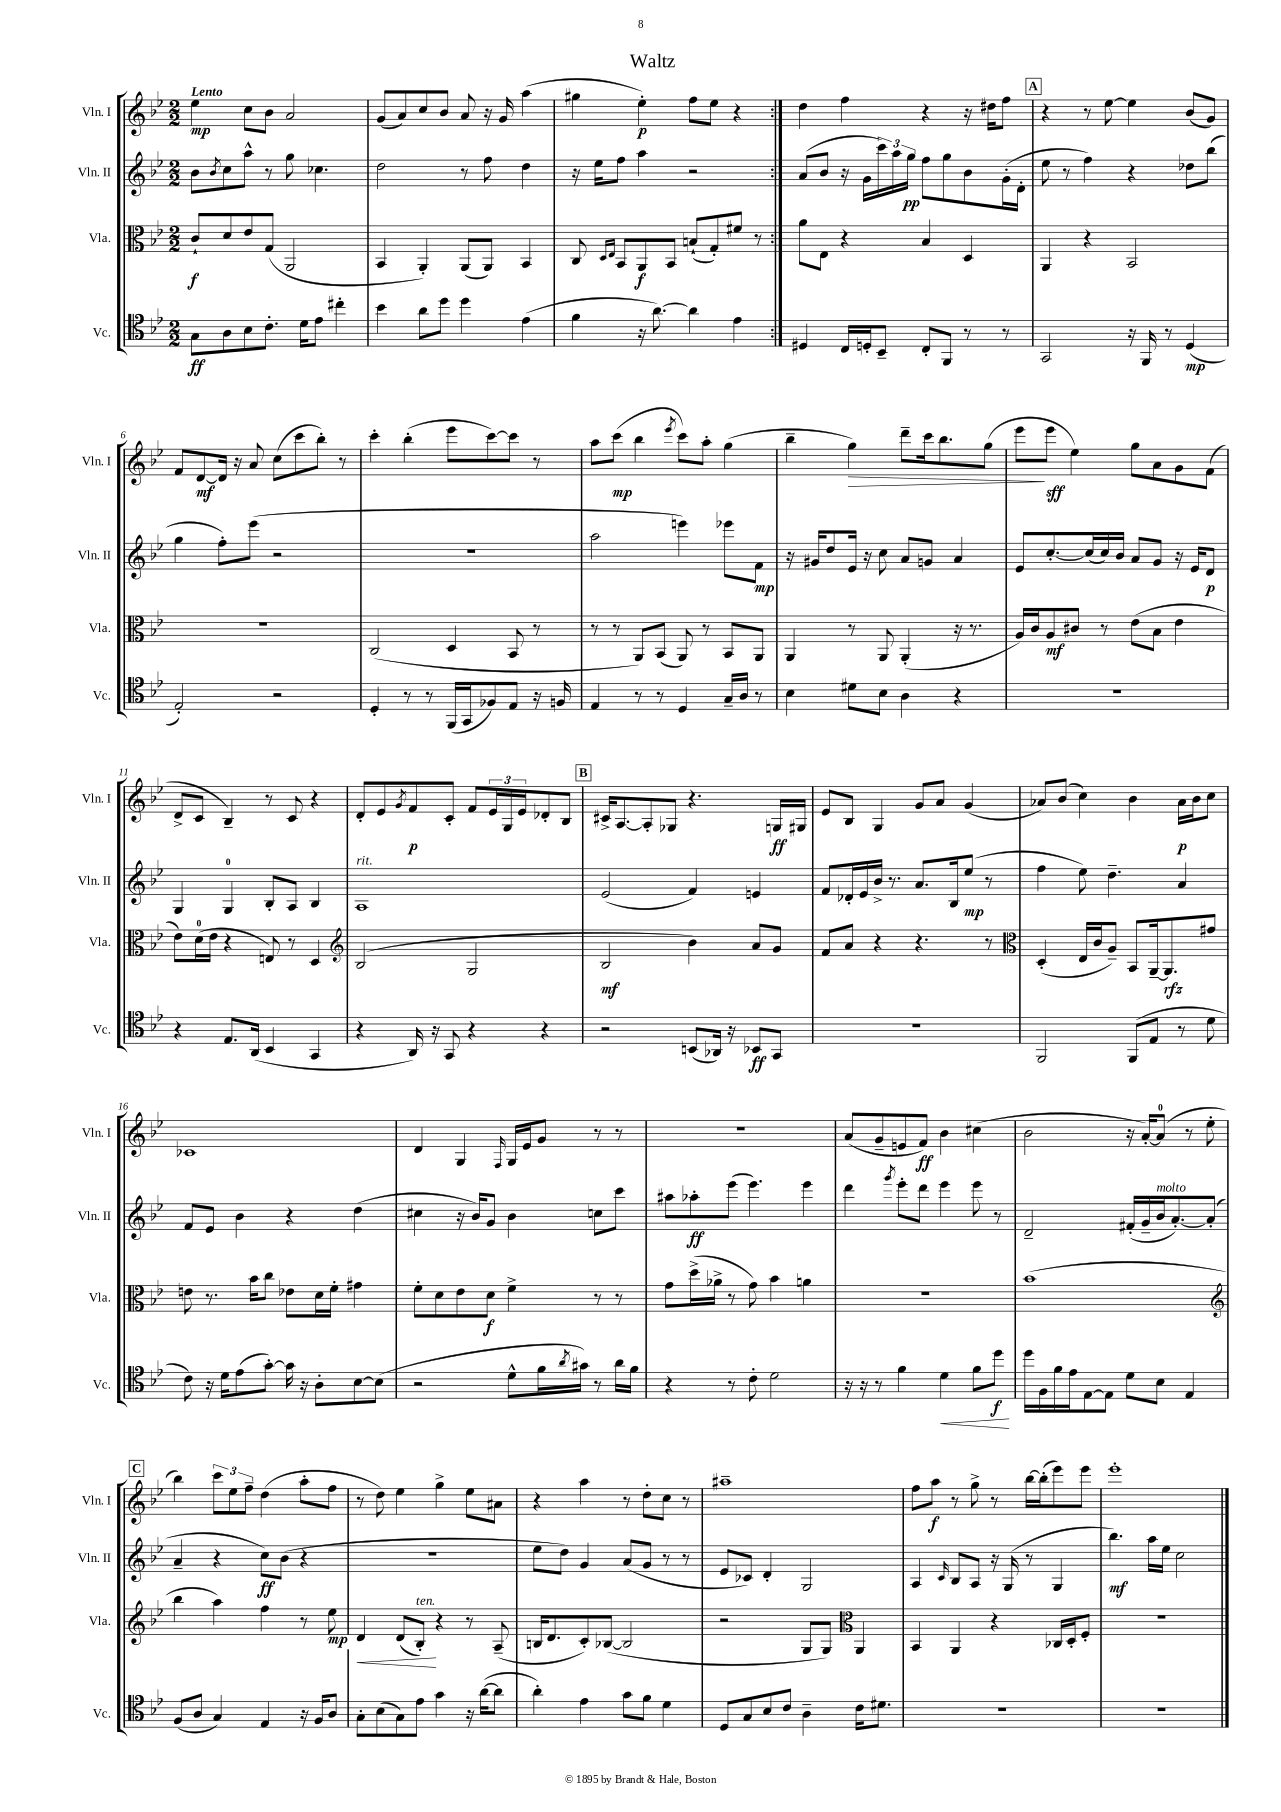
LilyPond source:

\header { title = "Waltz" }
<<
\new StaffGroup <<
\new Staff = "s0" \with { instrumentName = "Vln. I" shortInstrumentName = "Vln. I" } {
    \clef treble \key bes \major \numericTimeSignature \time 2/2 \tempo "Lento"
    \repeat volta 2 { ees''4\mp c''8 bes'8 a'2 |
    g'8( a'8) c''8 bes'8 a'8 r16 g'16 a''4( |
    gis''4 ees''4-.\p) f''8 ees''8 r4 | }
    d''4 f''4 r4 r16 dis''16 f''8 |
    \mark \markup { \box "A" } r4 r8 ees''8~ ees''4 bes'8( g'8) |
    f'8 d'8~\mf d'16 r16 a'8 c''8( c'''8 bes''8-.) r8 |
    c'''4-. bes''4-.( ees'''8 c'''8~) c'''8 r8 |
    a''8 c'''8\mp( bes''4 \acciaccatura { ees'''8 } c'''8) a''8-. g''4( |
    bes''4-- g''4\>) d'''8-- c'''16 bes''8. g''8( |
    ees'''8\! ees'''8\sff ees''4) g''8 a'8 g'8 f'8( |
    d'8-> c'8 bes4--) r8 c'8 r4 |
    d'8-. ees'8 \acciaccatura { g'8 } f'8\p c'8-. f'8 \tuplet 3/2 { ees'16 g16 ees'16 } des'8-. bes8 |
    \mark \markup { \box "B" } cis'16-> a8.~ a8-. ges8 r4. g16\ff gis16 |
    ees'8 bes8 g4 g'8 a'8 g'4( |
    aes'8) bes'8( c''4) bes'4 aes'16\p bes'16 c''8 |
    ces'1 |
    d'4 g4 \grace { f16 } g16 ees'16 g'8 r8 r8 |
    r1 |
    a'8( g'8-- e'8 f'8\ff) bes'4 cis''4( |
    bes'2 r16 a'16~-.) a'8-0( r8 ees''8-. |
    \mark \markup { \box "C" } bes''4) \tuplet 3/2 { c'''8 ees''8 f''8-- } d''4( a''8-. f''8 |
    r8 d''8) ees''4 g''4-> ees''8 ais'8 |
    r4 a''4 r8 d''8-. c''8 r8 |
    ais''1-- |
    f''8 a''8\f r8 g''8-> r8 bes''16~ bes''16-.( ees'''8) ees'''8 |
    ees'''1-. \bar "|." |
}
\new Staff = "s1" \with { instrumentName = "Vln. II" shortInstrumentName = "Vln. II" } {
    \clef treble \key bes \major \numericTimeSignature \time 2/2
    \repeat volta 2 { bes'8 \acciaccatura { bes'8 } c''8 a''8-^ r8 g''8 ces''4. |
    d''2 r8 f''8 d''4 |
    r16 ees''16 f''8 a''4 r2 | }
    a'8( bes'8 r16 g'16 \tuplet 3/2 { c'''16) a''16 g''16\pp } f''8 g''8 bes'8 g'16-.( d'16-. |
    \mark \markup { \box "A" } ees''8 r8 f''4) r4 des''8 bes''8( |
    g''4 f''8-.) ees'''8( r2 |
    R1 |
    a''2 e'''4) ees'''8 f'8\mp |
    r16 gis'16 d''8 ees'16 r16 c''8 a'8 g'8 a'4 |
    ees'8 c''8.~-. c''16( c''16) bes'16 a'8 g'8 r16 ees'16 d'8\p |
    g4 g4-0 bes8-. a8 bes4 |
    a1^\markup { \italic "rit." } |
    \mark \markup { \box "B" } ees'2( f'4) e'4 |
    f'8 des'16-. ees'16 bes'16-> r8. a'8. bes16 ees''8\mp( r8 |
    f''4 ees''8) d''4.-- a'4 |
    f'8 ees'8 bes'4 r4 d''4( |
    cis''4 r16 bes'16) g'8 bes'4 c''8 c'''8 |
    ais''8 aes''8-.\ff ees'''8( ees'''4.) ees'''4 |
    d'''4 \acciaccatura { g'''8 } ees'''8-. d'''8 ees'''4 ees'''8 r8 |
    d'2-- fis'16-.( g'16-- bes'16^\markup { \italic "molto" } a'8.~-.) a'8-.( |
    \mark \markup { \box "C" } a'4-- r4 c''8\ff) bes'8( r4 |
    r1 |
    ees''8 d''8) g'4 a'8( g'8 r8 r8 |
    ees'8 ces'8) d'4-. g2 |
    a4 \grace { c'16 } bes8 a8 r16 g16( r8 g4 |
    bes''4.\mf) a''16 ees''16 c''2 \bar "|." |
}
\new Staff = "s2" \with { instrumentName = "Vla." shortInstrumentName = "Vla." } {
    \clef alto \key bes \major \numericTimeSignature \time 2/2
    \repeat volta 2 { c'8-!\f d'8 ees'8 g8( a,2 |
    bes,4 a,4-.) a,8( a,8) bes,4 |
    c8 \grace { d16 ees16 } bes,8 a,8\f bes,8 b8-!( g8-.) fis'8 r8 | }
    a'8 ees8 r4 bes4 d4 |
    \mark \markup { \box "A" } a,4 r4 bes,2 |
    r1 |
    c2( d4 bes,8 r8 |
    r8 r8 a,8) bes,8( a,8) r8 bes,8 a,8 |
    a,4 r8 a,8 a,4-.( r16 r8. |
    a16) c'16 a8\mf cis'8 r8 ees'8( bes8 ees'4 |
    ees'8) d'16-0( ees'16 r4 e8) r8 d4 |
    \clef treble bes2( g2 |
    \mark \markup { \box "B" } bes2\mf bes'4) a'8 g'8 |
    f'8 a'8 r4 r4. r8 |
    \clef alto d4-.( ees16 c'16 a8--) bes,8 a,16~-- a,8.\rfz gis'8 |
    e'8 r8. bes'16 c''8 ees'8 d'16 f'16-. gis'4 |
    f'8-. d'8 ees'8 d'8\f f'4-> r8 r8 |
    g'8 d''16->( aes'16-> r8 g'8) bes'4 a'4 |
    r1 |
    bes'1( |
    \mark \markup { \box "C" } \clef treble bes''4 a''4) f''4 r8 ees''8\mp |
    d'4\< d'8( bes8-.\!^\markup { \italic "ten." }) r4 r8 a8--( |
    b16 d'8. c'8-.) bes8~( bes2 |
    r2 g8 g8) \clef alto a,4 |
    bes,4 a,4 r4 ces16 d16-. f8-. |
    r1 \bar "|." |
}
\new Staff = "s3" \with { instrumentName = "Vc." shortInstrumentName = "Vc." } {
    \clef tenor \key bes \major \numericTimeSignature \time 2/2
    \repeat volta 2 { g8\ff a8 bes8 c'8.-. d'16 ees'8 cis''4-. |
    bes'4 a'8 d''8 d''4 ees'4( |
    f'4 r16 a'8.~) a'4 ees'4 | }
    dis4 c16 d16-. bes,8-- c8-. f,8 r8 r8 |
    \mark \markup { \box "A" } g,2 r16 f,16 r8 d4\mp( |
    ees2-.) r2 |
    d4-. r8 r8 f,16( g,16 fes8) ees8 r16 f16 |
    ees4 r8 r8 d4 g16-- a16 r8 |
    bes4 dis'8 bes8 a4 r4 |
    R1 |
    r4 ees8. a,16( bes,4 g,4 |
    r4 a,16) r16 g,8 r4 r4 |
    \mark \markup { \box "B" } r2 b,8( aes,16) r16 bes,8\ff g,8 |
    r1 |
    f,2 f,8( ees8 r8 d'8 |
    c'8) r16 d'16 ees'8( g'8~-.) g'16 r16 a8-. bes8~ bes8( |
    r2 d'8-^ f'16 \acciaccatura { a'8 } gis'16) r8 a'16 f'16 |
    r4 r8 c'8-. d'2 |
    r16 r16 r8 f'4 d'4\< f'8 d''8\f\! |
    d''16 f16 f'16 ees'16 ees8~ ees8 d'8 bes8 ees4 |
    \mark \markup { \box "C" } f8( a8 g4) ees4 r16 f16 a8 |
    g8-. bes8( g8) ees'8 g'4 r16 a'16~( a'8 |
    a'4-.) ees'4 g'8 f'8 d'4 |
    d8 g8 bes8 c'8 a4-- c'16 dis'8. |
    R1 |
    R1 \bar "|." |
}
>>
>>
